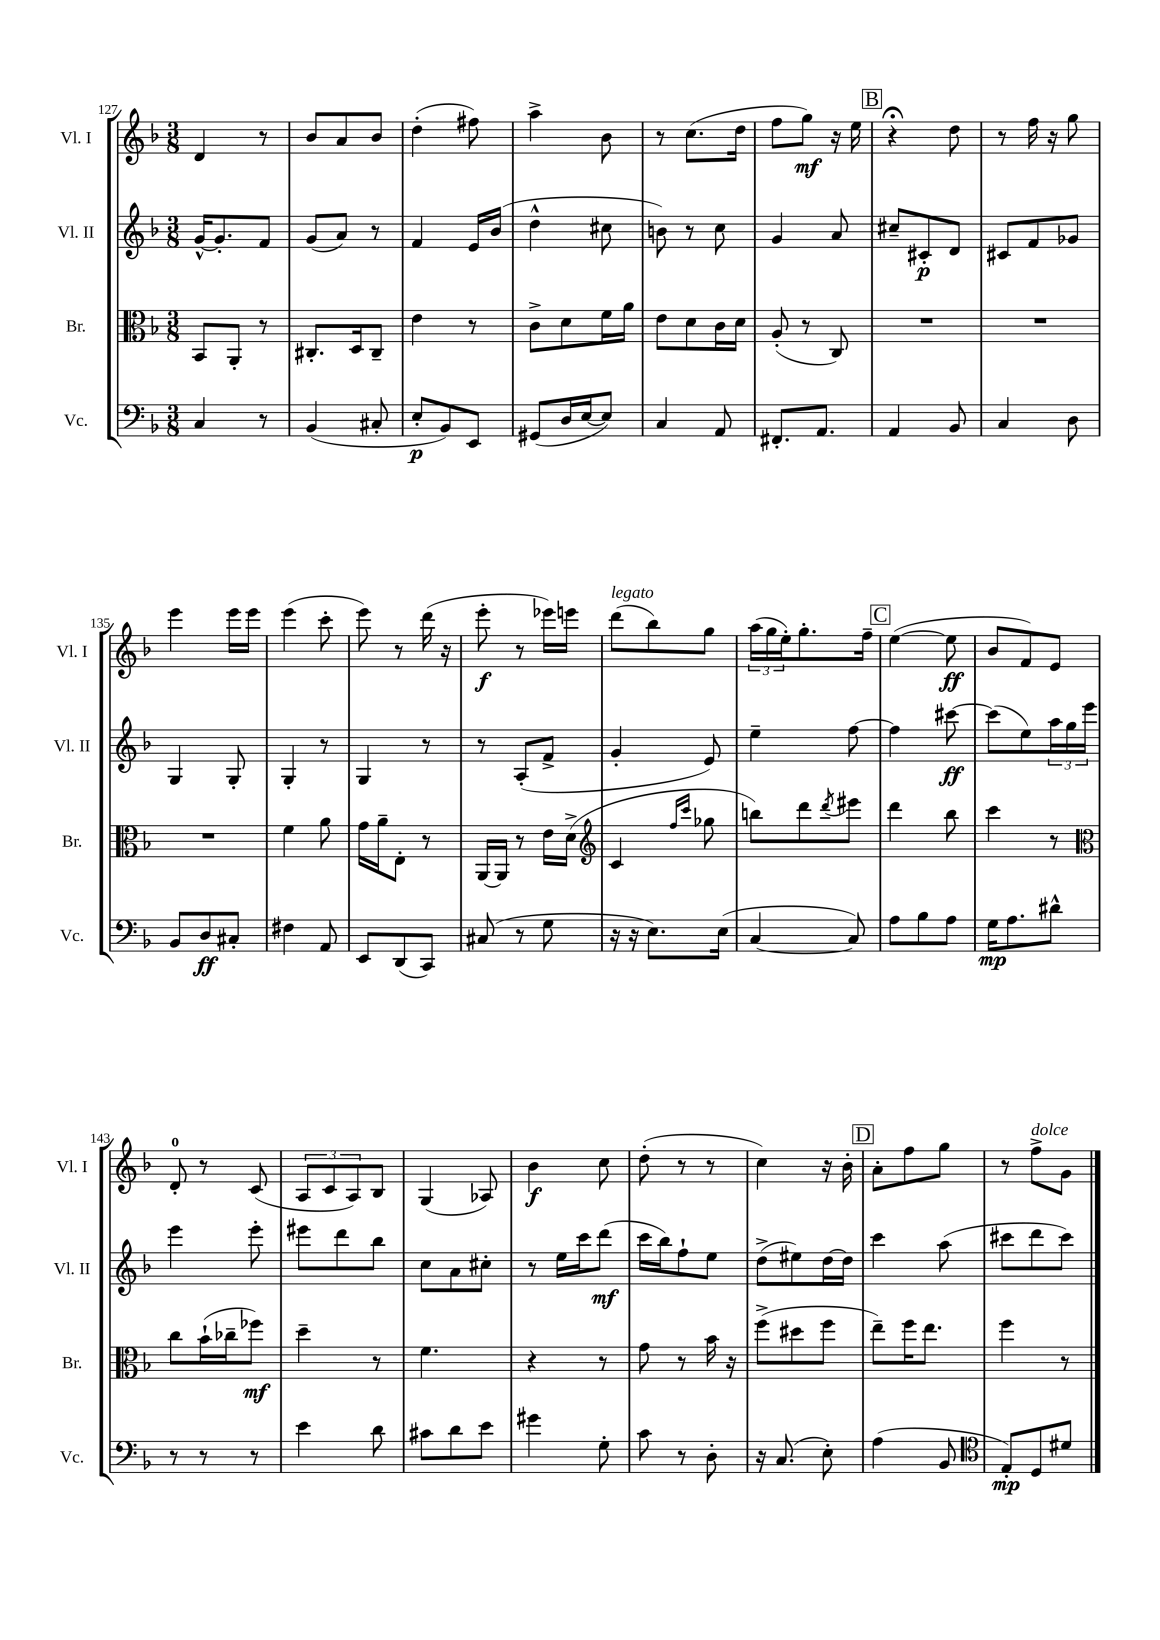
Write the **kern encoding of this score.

**kern	**kern	**kern	**kern
*staff4	*staff3	*staff2	*staff1
*clefF4	*clefC3	*clefG2	*clefG2
*k[b-]	*k[b-]	*k[b-]	*k[b-]
*M3/8	*M3/8	*M3/8	*M3/8
4C	8BB-	[16g^^	4d
.	.	8.g']	.
.	8AA'	.	.
8r	8r	8f	8r
=	=	=	=
(4BB-	8.C#'	(8g	8b-
.	.	8a)	8a
.	16D	.	.
8C#'	8C#~	8r	8b-
=	=	=	=
8E'	4e	4f	(4dd'
8BB-)	.	.	.
8EE	8r	16e	8ff#)
.	.	(16b-	.
=	=	=	=
(8GG#	8c^	4dd^^	4aa^
16D	8d	.	.
[16E	.	.	.
8E])	16f	8cc#	8b-
.	16a	.	.
=	=	=	=
4C	8e	8b)	8r
.	8d	8r	(8.cc
8AA	16c	8cc	.
.	16d	.	16dd
=	=	=	=
8.FF#'	(8A'	4g	8ff
.	8r	.	8gg)
8.AA	.	.	.
.	8C)	8a	16r
.	.	.	16ee
=	=	=	=
4AA	4.r	8cc#~	4r;
.	.	8c#'	.
8BB-	.	8d	8dd
=	=	=	=
4C	4.r	8c#	8r
.	.	8f	16ff
.	.	.	16r
8D	.	8g-	8gg
=	=	=	=
8BB-	4.r	4G	4eee
8D	.	.	.
8C#'	.	8G'	16eee
.	.	.	16eee
=	=	=	=
4F#	4f	4G'	(4eee
8AA	8a	8r	8ccc'
=	=	=	=
8EE	16g	4G	8eee)
.	16a~	.	.
(8DD	8E'	.	8r
8CC)	8r	8r	(16ddd
.	.	.	16r
=	=	=	=
(8C#	[16AA	8r	8eee'
.	16AA]	.	.
8r	8r	(8A'	8r
8G	16e	8f^	16eee-)
.	(16d^	.	16eee
=	=	=	=
*	*clefG2	*	*
16r	4c	4g'	(8ddd
16r	.	.	.
8.E)	.	.	8bb-)
.	16qqff	.	.
.	16qqccc	.	.
.	8gg-	8e)	8gg
(16E	.	.	.
=	=	=	=
[4C	8bb)	4ee~	(24aa
.	.	.	24gg
.	.	.	24ee')
.	8ddd	.	8.gg'
.	8qddd	.	.
8C])	8eee#	[8ff	.
.	.	.	16ff~
=	=	=	=
8A	4ddd	4ff]	([4ee
8B-	.	.	.
8A	8bb-	[8ccc#	8ee]
=	=	=	=
16G	4ccc	(8ccc#]	8b-
8.A	.	.	.
.	.	8ee)	8f)
8d#^^	8r	24aa	8e
.	.	24gg	.
.	.	24eee	.
=	=	=	=
*	*clefC3	*	*
8r	8cc	4eee	8d'
8r	(16b-`	.	8r
.	16cc-~	.	.
8r	8ff-)	8eee'	(8c
=	=	=	=
4e	4dd~	8eee#	12A
.	.	.	12c
.	.	8ddd	.
.	.	.	12A)
8d	8r	8bb-	8B-
=	=	=	=
8c#	4.f	8cc	(4G
8d	.	8a	.
8e	.	8cc#'	8A-)
=	=	=	=
4g#	4r	8r	4b-
.	.	16ee	.
.	.	16ccc	.
8G'	8r	(8ddd	8cc
=	=	=	=
8c	8g	16ccc	(8dd'
.	.	16bb-)	.
8r	8r	8ff`	8r
8D'	16b-	8ee	8r
.	16r	.	.
=	=	=	=
16r	(8ff^	(8dd^	4cc)
(8.C	.	.	.
.	8dd#	8ee#)	.
8E')	8ff	[16dd	16r
.	.	16dd]	16b-'
=	=	=	=
(4A	8ee~)	4ccc	8a'
.	16ff	.	8ff
.	8.ee	.	.
8BB-	.	(8aa	8gg
=	=	=	=
*clefC4	*	*	*
8E')	4ff	8ccc#	8r
8D	.	8ddd	8ff^
8d#	8r	8ccc#)	8g
==	==	==	==
*-	*-	*-	*-
